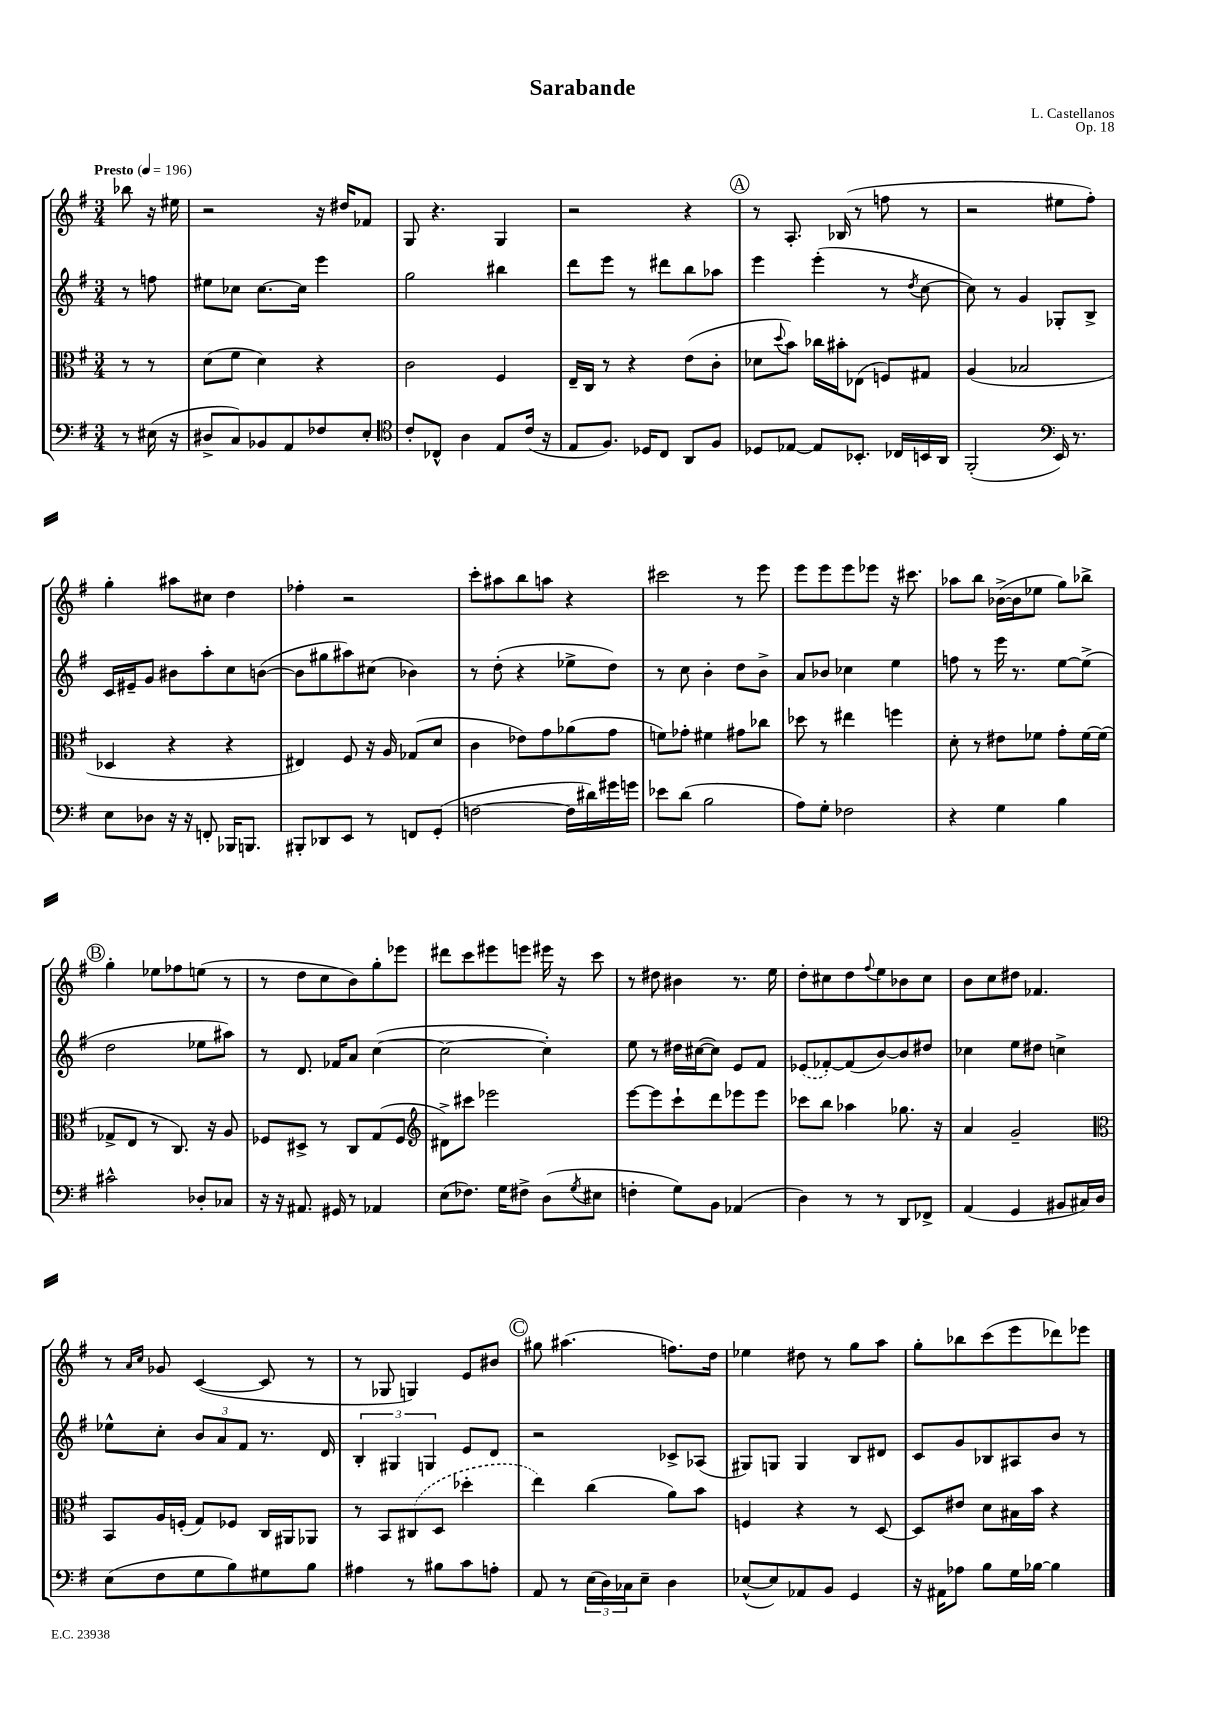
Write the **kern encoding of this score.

**kern	**kern	**kern	**kern
*part4	*part3	*part2	*part1
*staff4	*staff3	*staff2	*staff1
*clefF4	*clefC3	*clefG2	*clefG2
*k[f#]	*k[f#]	*k[f#]	*k[f#]
*M3/4	*M3/4	*M3/4	*M3/4
*MM196	*MM196	*MM196	*MM196
=	=	=	=
!	!	!	!LO:TX:a:B:t=Presto
8r	8r	8r	8bb-X\
(16E#X\	8r	8ffn\	16r
16r	.	.	16ee#X\
=1	=1	=1	=1
8D#X^/L	(8d\L	8ee#X\L	2r
8C/)	8f#\J	8cc-X\J	.
8BB-X/	4d\)	[8.cc-\L	.
8AA/	.	.	.
.	.	16cc-\Jk]	.
8F-X/	4r	4eee\	16r
.	.	.	16dd#X/KL
8E'/J	.	.	8f-X/J
=2	=2	=2	=2
*clefC4	*	*	*
8c'/L	2c\	2gg\	8G/
8C-X^^/J	.	.	4.r
4A\	.	.	.
8E/L	4F#/	4bb#X\	4G/
(16c/Jk	.	.	.
16r	.	.	.
=3	=3	=3	=3
8E/L	16E~/LL	8ddd\L	2r
.	16C/JJ	.	.
8.F#/J)	8r	8eee\J	.
.	4r	8r	.
16D-X/KL	.	.	.
8C/J	.	8ddd#X\L	.
8AA/L	(8e\L	8bb\	4r
8F#/J	8c'\J	8aa-X\J	.
!!LO:REH:place=s1:t=A
=4	=4	=4	=4
8D-X/L	8d-X\L	4eee\	8r
.	8qqdd/	.	.
[8E-X/J	8b\J)	.	8.A'/
8E-/L]	16cc-X\LL	(4eee'\	.
.	16b#X'\J	.	(16B-X/
8.BB-X'/J	(8E-X\J	.	8r
.	8Fn/L)	8r	8ffn\
16C-X/LL	.	.	.
.	.	8qdd/	.
16BBn/	8G#X/J	[8cc\	8r
16AA/JJ	.	.	.
=5	=5	=5	=5
(2FF#'/	(4A/	8cc\])	2r
.	.	8r	.
.	2B-X/	4g/	.
*clefF4	*	*	*
16EE/)	.	8G-X'/L	8ee#X\L
8.r	.	.	.
.	.	8B^/J	8ff#'\J)
!!LO:LB:g=z
=6	=6	=6	=6
8E\L	4D-X/	16c/LL	4gg'\
.	.	16e#X~/J	.
8D-X\J	.	8g/J	.
16r	4r	8b#X\L	8aa#X\L
16r	.	.	.
8FFn'/	.	8aa'\	8cc#X\J
16BBB-X/KL	4r	8cc\	4dd\
8.BBBn/J	.	.	.
.	.	([8bn\J	.
=7	=7	=7	=7
8BBB#X'/L	4E#X/)	8b\L]	4ff-X'\
8DD-X/	.	8gg#X\	.
8EE/J	8F#/	8aa#X\)	2r
8r	16r	(8cc#X\J	.
.	16A/	.	.
8FFn/L	(8G-X/L	4b-X\)	.
(8GG'/J	8d/J	.	.
=8	=8	=8	=8
[2Fn\	4c\	8r	8ccc'\L
.	.	(8dd'\	8aa#X\
.	8e-X\L)	4r	8bb\
.	8g\	.	8aan\J
16F\LL]	(8a-X\	8ee-X^\L	4r
16d#X\)	.	.	.
16g#X\	8g\J	8dd\J)	.
16gn\JJ	.	.	.
=9	=9	=9	=9
8e-X\L	8fn\L)	8r	2ccc#X\
(8d\J	8g-X'\J	8cc\	.
2B\	4f#X\	4b'\	.
.	8g#X\L	8dd\L	8r
.	8cc-X\J	8b^\J	8eee\
=10	=10	=10	=10
8A\L)	8dd-X\	8a/L	8eee\L
8G'\J	8r	8b-X/J	8eee\
2F-X\	4ee#X\	4cc-X\	8eee\
.	.	.	8eee-X\J
.	4ffn\	4ee\	16r
.	.	.	8.ccc#X\
=11	=11	=11	=11
4r	8d'\	8ffn\	8aa-X\L
.	8r	8r	8bb\J
4G\	8e#X\L	16eee\	([16b-X^\LL
.	.	8.r	16b-\J]
.	8f-X\J	.	8ee-X\J
4B\	8g'\L	[8ee\L	8gg\L)
.	[16f-\L	(8ee^\J]	8bb-X^\J
.	(16f-\JJ]	.	.
!!LO:LB:g=z
!!LO:REH:place=s1:t=B
=12	=12	=12	=12
2c#X^^\	8G-X^/L	2dd\	4gg'\
.	8E/J	.	.
.	8r	.	8ee-X\L
.	8.C/)	.	8ff-X\
8D-X'/L	.	8ee-X\L	(8een\J
.	16r	.	.
8C-X/J	8A/	8aa#X\J)	8r
=13	=13	=13	=13
16r	8F-X/L	8r	8r
16r	.	.	.
8.AA#X/	8D#X^/J	8.d/	8dd\L
.	8r	.	8cc\
16GG#X/	.	16f-X/KL	.
8r	8C/L	8a/J	8b\)
4AA-X/	(8G/	([4cc\	8gg'\
.	8F-/J	.	8eee-X\J
=14	=14	=14	=14
*	*clefG2	*	*
(8E\L	8d#X^\L)	2cc\_	8ddd#X\L
8.F-X\J)	8ccc#X\J	.	8ccc\
.	2eee-X\	.	8eee#X\
16G\KL	.	.	.
8F#X^\J	.	.	8eeen\J
(8D\L	.	4cc'\])	16eee#X\
.	.	.	16r
8qG/	.	.	.
8E#X\J	.	.	8ccc\
=15	=15	=15	=15
4Fn'\	[8eee\L	8ee\	8r
.	8eee\]	8r	8dd#X\
8G\L)	8ccc`\	16dd#X\LL	4b#X\
.	.	([16cc#X\J	.
8BB\J	8ddd\	8cc#\J])	.
(4AA-X/	8eee-X\	8e/L	8.r
.	8eee-\J	8f#/J	.
.	.	.	16ee\
=16	=16	=16	=16
4D\)	8ccc-X\L	(8e-X/L	8dd'\L
.	8bb\J	[8f-X'/)	8cc#X\
8r	4aa-X\	(8f-/]	8dd\
.	.	.	8qqff#/
8r	.	[8b/)	8ee\
8DD/L	8.gg-X\	8b/]	8b-X\
8FF-X^/J	.	8dd#X/J	8cc#\J
.	16r	.	.
=17	=17	=17	=17
(4AA/	4a/	4cc-X\	8b\L
.	.	.	8cc\
4GG/	2g~/	8ee\L	8dd#X\J
.	.	8dd#X\J	4.f-X/
8BB#X/L	.	4ccn^\	.
16C#X/L)	.	.	.
16D/JJ	.	.	.
!!LO:LB:g=z
=18	=18	=18	=18
*	*clefC3	*	*
(8E\L	8BB/L	8ee-X^^\L	8r
.	.	.	16qqa/LL
.	.	.	16qqcc/JJ
8F#\	16A/L	8cc'\J	8g-X/
.	(16Fn'/JJ	.	.
8G\	8G/L)	12b/L	([4c/
.	.	12a/	.
8B\)	8F-X/J	.	.
.	.	12f#/J	.
8G#X\	16C/LL	8.r	8c/]
.	16AA#X/J	.	.
8B\J	8AA-X/J	.	8r
.	.	16d/	.
=19	=19	=19	=19
4A#X\	8r	6B'/	8r
.	8BB/L	.	8G-X/
.	.	6G#X/	.
8r	(8C#X/	.	4Gn/)
.	.	6Gn/	.
8B#X\L	8D/J	.	.
8c\	4dd-X'\	8e/L	8e/L
8An'\J	.	8d/J	8b#X/J
!!LO:REH:place=s1:t=C
=20	=20	=20	=20
8AA/	4ee\)	2r	8gg#X\
8r	.	.	(4.aa#X\
(24E\LL	(4cc\	.	.
24D\)	.	.	.
24C-X\J	.	.	.
8E~\J	.	.	.
4D\	8a\L)	8c-X^/L	8.ffn\L)
.	8b\J	(8A-X/J	.
.	.	.	16dd\Jk
=21	=21	=21	=21
([8E-X^^/L	4Fn/	8G#X/L)	4ee-X\
8E-/])	.	8Gn/J	.
8AA-X/	4r	4G/	8dd#X\
8BB/J	.	.	8r
4GG/	8r	8B/L	8gg\L
.	[8D/	8d#X/J	8aa\J
=22	=22	=22	=22
16r	8D/L]	8c/L	8gg'\L
16AA#X\KL	.	.	.
8A-X\J	8e#X/J	8g/	8bb-X\
8B\L	8d\L	8B-X/	(8ccc\
16G\L	16B#X\L	8A#X/	8eee\
[16B-X\JJ	16b\JJ	.	.
4B-\]	4r	8b/J	8ddd-X\)
.	.	8r	8eee-X\J
==	==	==	==
*-	*-	*-	*-
